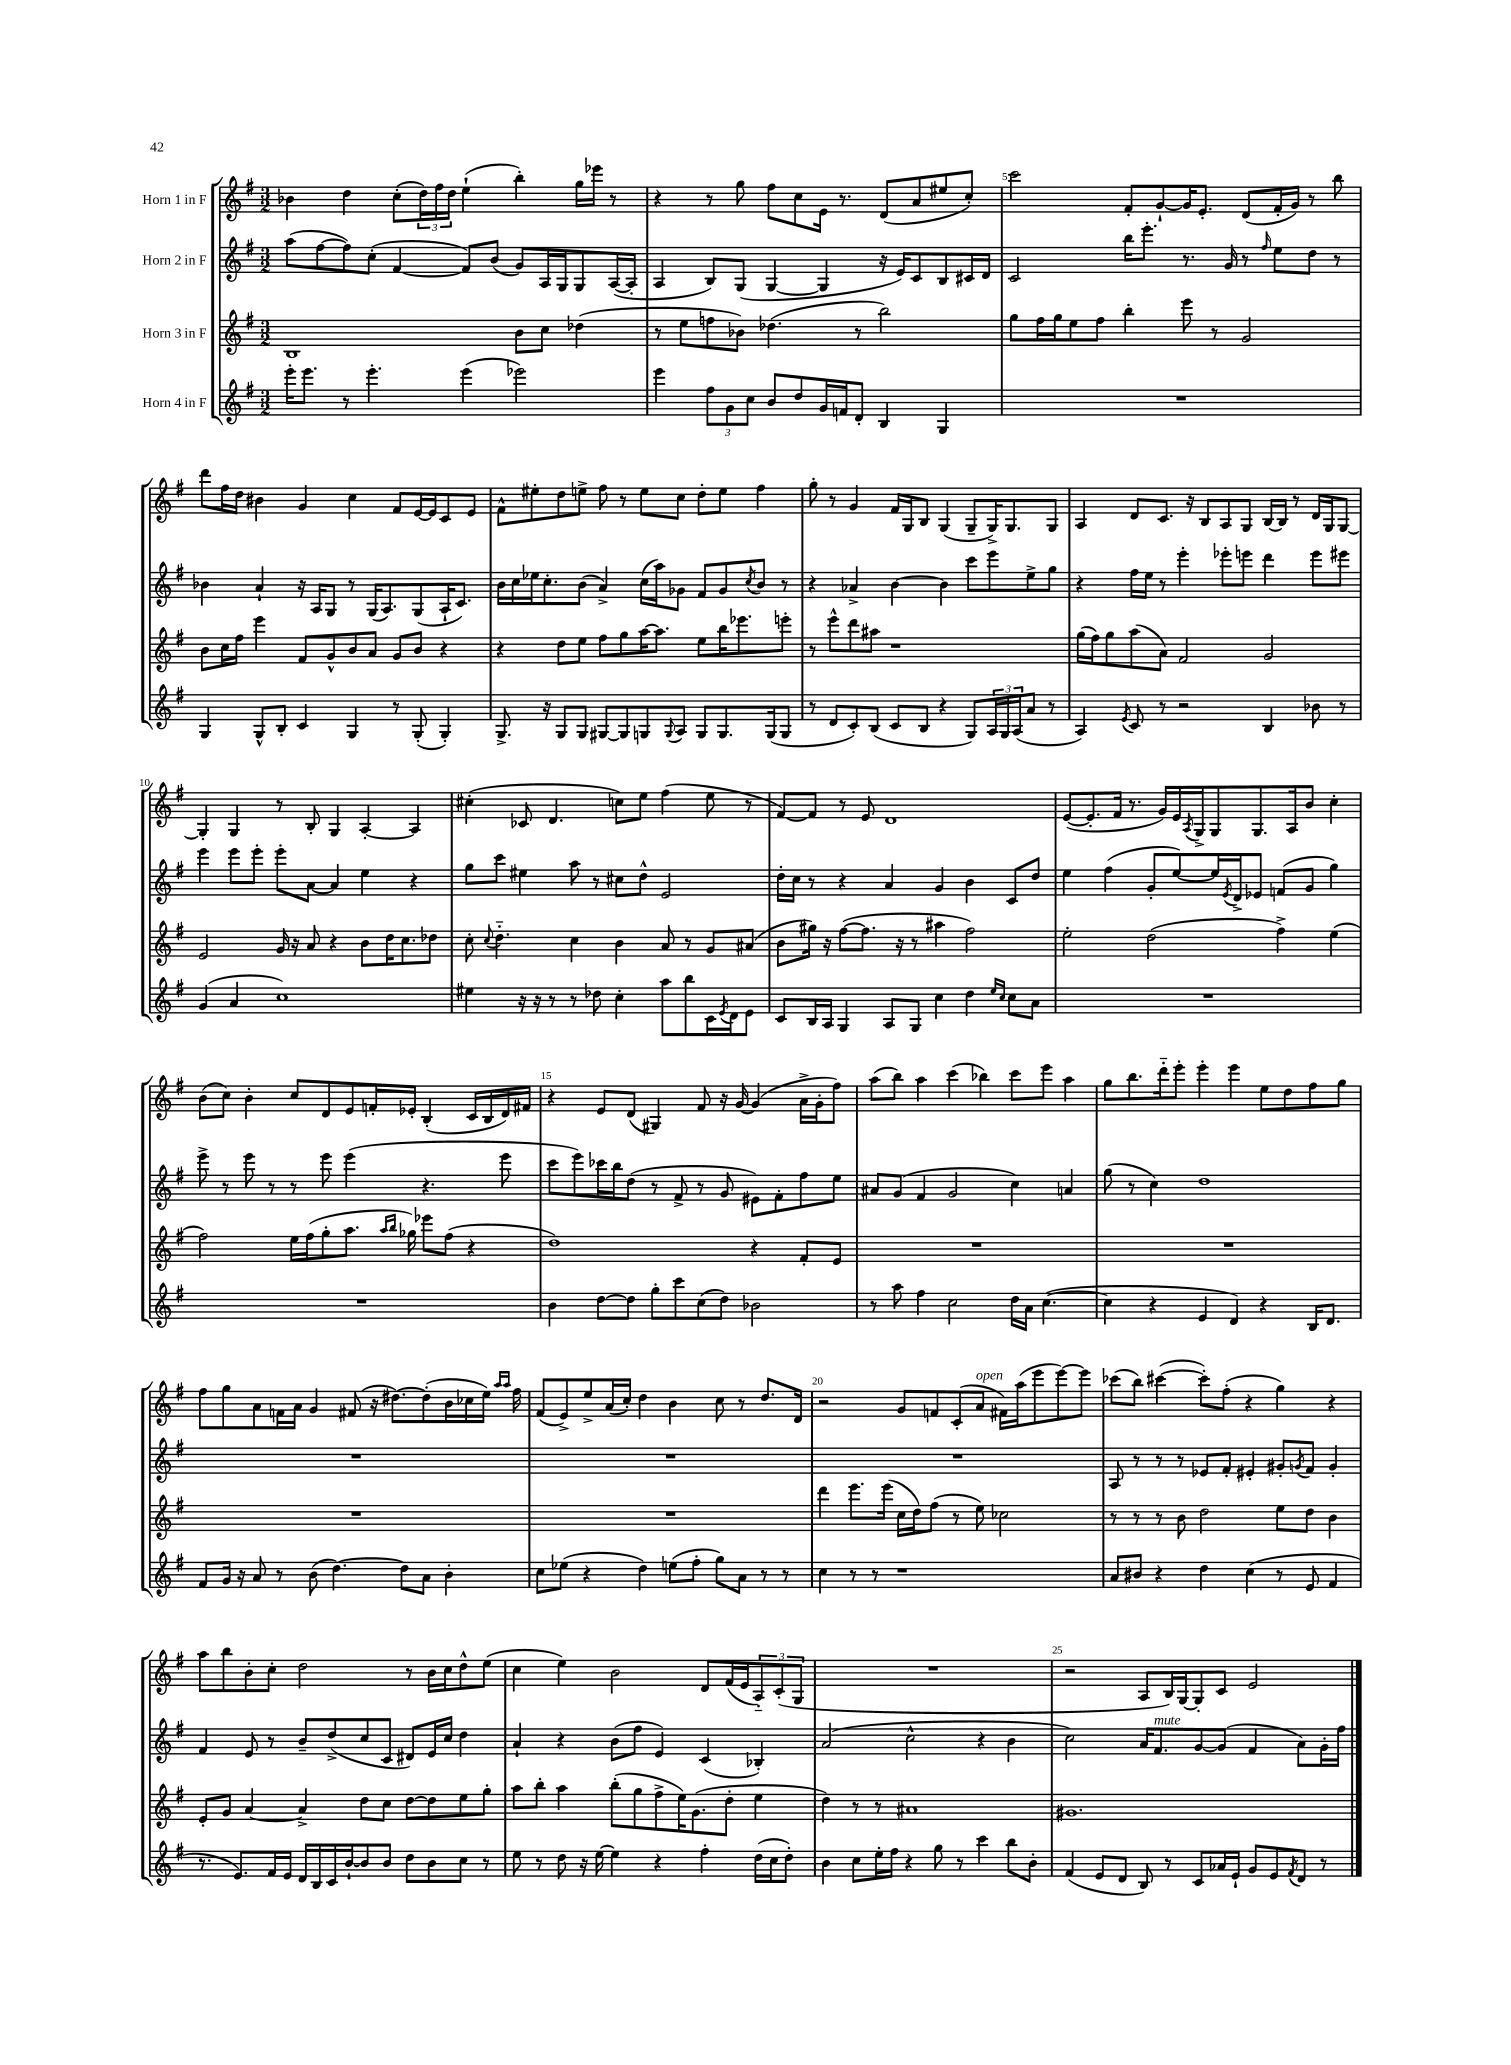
<<
\new StaffGroup <<
\new Staff = "s0" \with { instrumentName = "Horn 1 in F" } {
    \clef treble \key g \major \numericTimeSignature \time 3/2
    bes'4 d''4 c''8-.( \tuplet 3/2 { d''16) fis''16 d''16 } e''4-!( b''4-.) g''16 ees'''16 r8 |
    r4 r8 g''8 fis''8 c''8 e'16 r8. d'8( a'8 eis''8 c''8-.) |
    c'''2 fis'8-. g'8~-! g'16 e'8.-. d'8( fis'16-. g'16) r8 b''8 |
    d'''8 fis''16 d''16 bis'4 g'4 c''4 fis'8 e'16~ e'16 c'8 e'8 |
    fis'8-^ eis''8-. d''8 e''8-> fis''8 r8 e''8 c''8 d''8-. e''8 fis''4 |
    g''8-. r8 g'4 fis'16 g16 b8 g4( g8-- g16->) g8. g8 |
    a4 d'8 c'8. r16 b8 a8 g8 b16~ b16 r8 d'16 g16 g8~ |
    g4-. g4 r8 b8-. g4 a4~-. a4 |
    cis''4-.( ces'8 d'4. c''8) e''8 fis''4( e''8 r8 |
    fis'8~) fis'8 r8 e'8 d'1 |
    e'8~( e'8.-. fis'16 r8. g'16) e'16 \acciaccatura { a8 } g16-> g8 g8. a16 b'8 c''4-. |
    b'8( c''8) b'4-. c''8 d'8 e'8 f'16-. ees'16-. b4-.( c'16 b16 d'16) fis'16 |
    r4 e'8 d'8( gis4) fis'8 r16 g'16~ g'4( a'16-> g'16-. fis''8) |
    a''8( b''8) a''4 c'''4( bes''4) c'''8 e'''8 a''4 |
    g''8 b''8. d'''16-_ e'''8-. e'''4-. e'''4 e''8 d''8 fis''8 g''8 |
    fis''8 g''8 a'8 f'16 a'16 g'4 fis'8( r16 dis''8.~) dis''8-.( b'16 ces''16 e''16) \grace { a''16 a''16 } fis''16 |
    fis'8( e'8->) e''8-> a'16( c''16-.) d''4 b'4 c''8 r8 d''8. d'16 |
    r2 g'8 f'8 c'8-.( a'8^\markup { \italic "open" } fis'16) a''16( e'''8 e'''8~) e'''8 |
    ces'''8( b''8) cis'''4~( cis'''8-.) fis''8-.( r4 g''4) r4 |
    a''8 b''8 b'8-. c''8-. d''2 r8 b'16 c''16 d''8-^ e''8( |
    c''4 e''4) b'2 d'8 fis'16( e'16 \tuplet 3/2 { a8-_) c'8-.( g8 } |
    R1. |
    r2 a8 b16) g16~ g8-. c'8 e'2 \bar "|." |
}
\new Staff = "s1" \with { instrumentName = "Horn 2 in F" } {
    \clef treble \key g \major \numericTimeSignature \time 3/2
    a''8( fis''8~ fis''8) c''8-.( fis'4~ fis'8) b'8( g'8) a16 g16 g8 a16~( a16-. |
    a4 b8) g8( g4~ g4 r16 e'16) c'8 b8 cis'16 d'16 |
    c'2 b''16 e'''8.-. r8. g'16 r8 \grace { fis''16 } e''8 d''8 r8 |
    bes'4 a'4-! r16 a16 g8 r8 g16( a8.) g8( a16-! c'8.) |
    b'16 c''16 ees''16 c''8.-. b'8( a'4->) c''16( a''16) ges'8 fis'8 ges'8 \acciaccatura { c''8 } b'8 r8 |
    r4 aes'4-> b'4~ b'4 c'''8 e'''8 e''8-> g''8 |
    r4 fis''16 e''16 r8 e'''4-. ees'''8-. e'''8 d'''4 e'''8 eis'''8 |
    e'''4 e'''8 e'''8-. e'''8-. a'8~ a'4 e''4 r4 |
    g''8 c'''8 eis''4 a''8 r8 cis''8 d''8-^ e'2 |
    d''16-. c''16 r8 r4 a'4 g'4 b'4 c'8 d''8 |
    e''4 fis''4( g'8-. e''8~) e''16 \acciaccatura { e'8 } d'16-> ees'8 f'8( g'8 g''4) |
    e'''8-> r8 e'''8 r8 r8 e'''8 e'''4( r4. e'''8 |
    c'''8 e'''8) ces'''16 b''16 d''8( r8 fis'8-> r8 g'8 eis'8) fis'8-. fis''8 e''8 |
    ais'8 g'8( fis'4 g'2 c''4) a'4 |
    g''8( r8 c''4) d''1 |
    R1. |
    R1. |
    R1. |
    a8 r8 r8 r8 ees'8 fis'8-. eis'4-. gis'8-. \acciaccatura { g'8 } fis'8 g'4-. |
    fis'4 e'8 r8 b'8-- d''8->( c''8 c'8 dis'8) e'16 c''16 d''4 |
    a'4-! r4 b'8( fis''8 e'4) c'4( bes4-.) |
    a'2( c''2-^ r4 b'4 |
    c''2) a'16 fis'8.^\markup { \italic "mute" } g'8~ g'8( fis'4 a'8) g'16-. fis''16 \bar "|." |
}
\new Staff = "s2" \with { instrumentName = "Horn 3 in F" } {
    \clef treble \key g \major \numericTimeSignature \time 3/2
    b1 b'8 c''8 des''4( |
    r8 e''8 f''8 bes'8) des''4.( r8 b''2) |
    g''8 fis''16 g''16 e''8 fis''8 b''4-. e'''8 r8 g'2 |
    b'8 c''16 fis''16 e'''4 fis'8 g'8-^ b'8 a'8 g'8 b'8 r4 |
    r4 d''8 e''8 fis''8 g''8 a''16~ a''8. e''8 b''16 ees'''8. e'''8-. |
    r8 e'''8-^ d'''8 ais''8 r1 |
    g''16( fis''16) g''8 a''8( a'8) fis'2 g'2 |
    e'2 g'16 r16 a'8 r4 b'8 d''16 c''8. des''8 |
    c''8-. \appoggiatura { c''8 } d''4.-_ c''4 b'4 a'8 r8 g'8 ais'8( |
    b'8 gis''16) r16 fis''8~( fis''8. r16 r8 ais''4 fis''2) |
    e''2-. d''2( fis''4->) e''4( |
    fis''2) e''16 fis''16( g''8-. a''8. \grace { a''16 b''16 } ges''16) ees'''8 fis''8( r4 |
    d''1) r4 fis'8-. e'8 |
    R1. |
    R1. |
    R1. |
    R1. |
    d'''4 e'''8. e'''16( c''16 d''16) fis''8( r8 e''8) ces''2 |
    r8 r8 r8 b'8 d''2 e''8 d''8 b'4 |
    e'8-. g'8 a'4~ a'4-> d''8 c''8 d''8~ d''8 e''8 g''8-. |
    a''8 b''8-. a''4 b''8-.( g''8 fis''8-> e''16) g'8.( d''8-. e''4 |
    d''4) r8 r8 ais'1 |
    gis'1. \bar "|." |
}
\new Staff = "s3" \with { instrumentName = "Horn 4 in F" } {
    \clef treble \key g \major \numericTimeSignature \time 3/2
    e'''16-. e'''8. r8 e'''4.-. e'''4( ees'''2) |
    e'''4 \tuplet 3/2 { fis''8 g'8 c''8 } b'8 d''8 g'16 f'16 d'8-. b4 g4 |
    R1. |
    g4 g8-^ b8-. c'4 g4 r8 g8-.( g4-.) |
    g8.-> r16 g8 g8 gis8~ gis8 g8 \appoggiatura { g8 } a8 g8 g8. g16( g8 |
    r8 d'8 c'8-.) b8( c'8 b8 r4 g8) \tuplet 3/2 { a16 g16 a16( } a'8 r8 |
    a4) \acciaccatura { e'8 } c'8 r8 r2 b4 bes'8 r8 |
    g'4( a'4 c''1) |
    eis''4 r16 r16 r8 r8 des''8 c''4-. a''8 b''8 c'16 \acciaccatura { e'8 } d'16 e'8 |
    c'8 b16 a16 g4 a8 g8 c''4 d''4 \grace { e''16 c''16 } c''8 a'8 |
    R1. |
    R1. |
    b'4 d''8~ d''8 g''8-. c'''8 c''8( d''8) bes'2 |
    r8 a''8 fis''4 c''2 d''16 a'16 c''4.~( |
    c''4 r4 e'4 d'4) r4 b16 d'8. |
    fis'8 g'16 r16 a'8 r8 b'8( d''4.~) d''8 a'8 b'4-. |
    c''8 ees''8( r4 d''4) e''8( fis''8-. g''8) a'8 r8 r8 |
    c''4 r8 r8 r1 |
    a'8 bis'8 r4 d''4 c''4( r8 e'8 fis'4 |
    r8. e'8.) fis'16 e'16 d'16 b16 c'16 b'16~-! b'8 b'8 d''8 b'8 c''8 r8 |
    e''8 r8 d''8 r16 e''16~ e''4 r4 fis''4-. d''16( c''16 d''8-.) |
    b'4 c''8 e''16-. fis''16 r4 g''8 r8 c'''4 b''8 b'8-. |
    fis'4( e'8 d'8 b8) r8 c'8 aes'16 e'16-! g'8 e'8 \acciaccatura { fis'8 } d'8 r8 \bar "|." |
}
>>
>>
\layout { \context { \Score currentBarNumber = #3 \override BarNumber.break-visibility = ##(#f #t #t) barNumberVisibility = #(every-nth-bar-number-visible 5) } }
